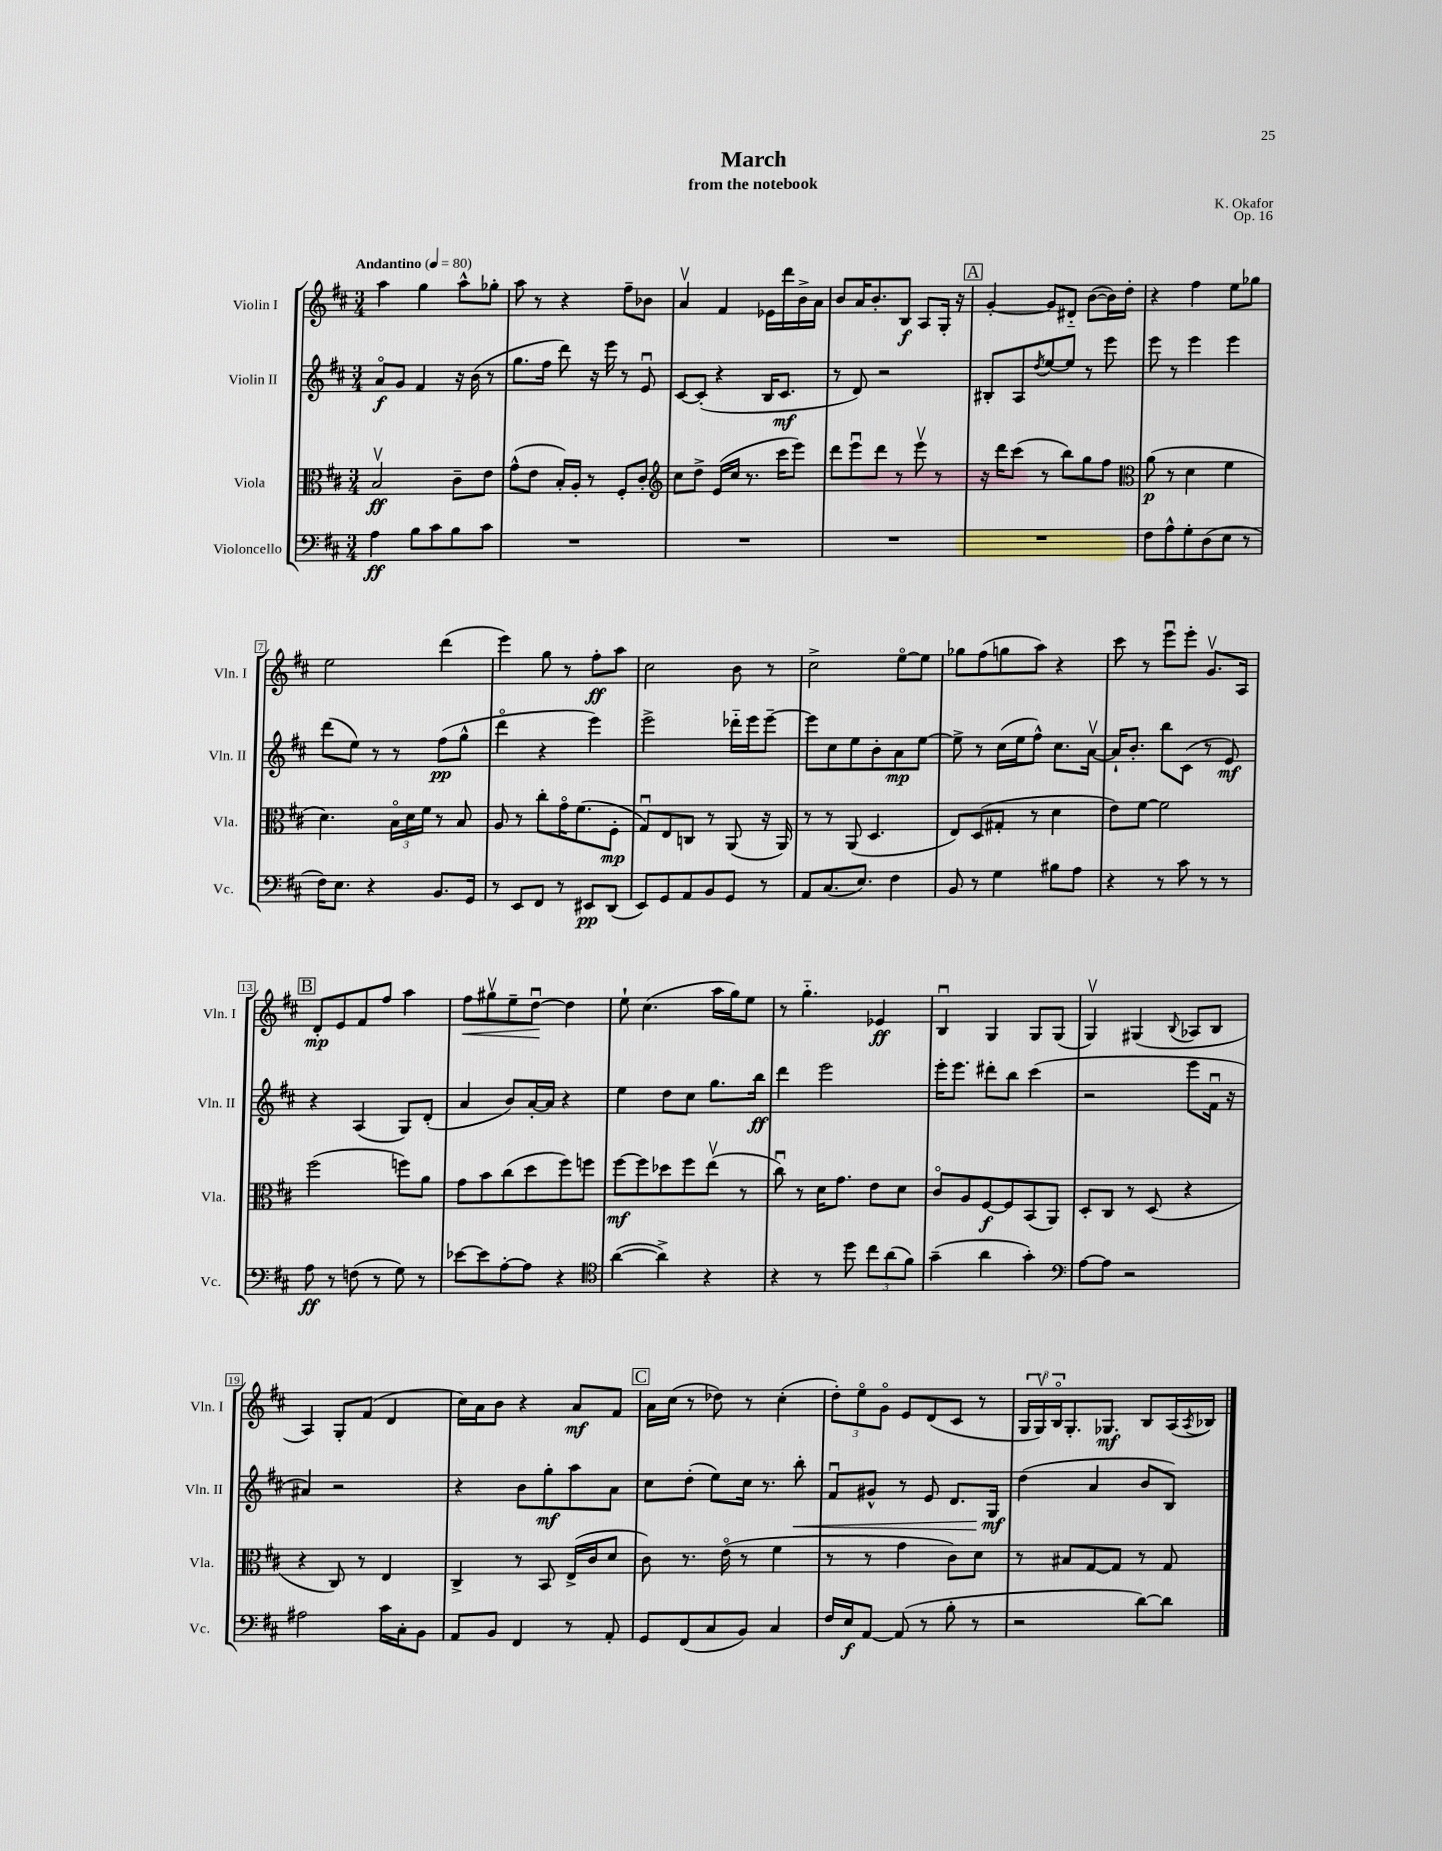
\header { title = "March" composer = "K. Okafor" subtitle = "from the notebook" opus = "Op. 16" }
<<
\new StaffGroup <<
\new Staff = "s0" \with { instrumentName = "Violin I" shortInstrumentName = "Vln. I" } {
    \clef treble \key d \major \numericTimeSignature \time 3/4 \tempo "Andantino" 4 = 80
    a''4 g''4 a''8-^ ges''8-. |
    a''8 r8 r4 fis''8-- bes'8 |
    a'4\upbow fis'4 ees'16 d'''16 b'16-> a'16 |
    b'8 a'16 b'8.-. b8\f a8 g16-. r16 |
    \mark \markup { \box "A" } g'4~-. g'8 dis'8-_ b'8~( b'16) d''16-. |
    r4 fis''4 e''8 ges''8 |
    e''2 d'''4( |
    e'''4) g''8 r8 fis''8-.\ff a''8 |
    cis''2 b'8 r8 |
    cis''2-> e''8~\flageolet e''8 |
    ges''8 fis''8( g''8 a''8) r4 |
    cis'''8 r8 e'''8\downbow e'''8-. g'8.\upbow a16 |
    \mark \markup { \box "B" } d'8-.\mp e'8 fis'8 fis''8 a''4 |
    fis''8\< gis''8\upbow e''8-- d''8~\downbow\! d''4 |
    e''8-! cis''4.( a''16 g''16) e''8 |
    r8 g''4.-_ ees'4\ff |
    b4\downbow g4 g8 g8( |
    g4\upbow) gis4( \appoggiatura { b8 } aes8 b8 |
    a4) g8-. fis'8( d'4 |
    cis''16) a'16 b'8 r4 a'8\mf fis'8 |
    \mark \markup { \box "C" } a'16 cis''16( r8 des''8) r8 cis''4-.( |
    \tuplet 3/2 { d''8-.) e''8\flageolet g'8\flageolet } e'8 d'8( cis'8 r8 |
    \tuplet 3/2 { g16 g16\upbow) b16\flageolet } g8.-. ges8.\mf b8 a16( \acciaccatura { a8 } bes16) \bar "|." |
}
\new Staff = "s1" \with { instrumentName = "Violin II" shortInstrumentName = "Vln. II" } {
    \clef treble \key d \major \numericTimeSignature \time 3/4
    a'8\flageolet\f g'8 fis'4 r16 b'16( r8 |
    g''8. fis''16 d'''8) r16 e'''16 r8 e'8\downbow |
    cis'8~ cis'8-.( r4 b16 cis'8.\mf |
    r8 d'8) r2 |
    \mark \markup { \box "A" } bis8-. a8 \acciaccatura { d''8 } e''8~ e''8 r8 e'''8 |
    e'''8 r8 e'''4 e'''4 |
    d'''8( e''8) r8 r8 fis''8\pp( g''8-^ |
    d'''4\flageolet r4 e'''4) |
    e'''2-> des'''16-_ e'''16 e'''8~-- |
    e'''8 cis''8 e''8 b'8-. a'8\mp e''8~ |
    e''8-> r8 cis''16( e''16 fis''8-^) cis''8. a'16~\upbow |
    a'16-! b'8.-. b''8 cis'8( r8 e'8\mf) |
    \mark \markup { \box "B" } r4 a4( g8) d'8-.( |
    a'4 b'8) a'16~-. a'16 r4 |
    e''4 d''8 cis''8 g''8. b''16\ff |
    d'''4 e'''2 |
    e'''16-. e'''8. dis'''8-. b''8 cis'''4( |
    r2 e'''8 fis'16\downbow r16 |
    ais'4) r2 |
    r4 b'8 g''8-.\mf a''8 a'8 |
    \mark \markup { \box "C" } cis''8 d''8-.( e''8) cis''16 r8. b''8-.\< |
    fis'8\downbow gis'8-^ r8 e'8 d'8. g16\mf\! |
    d''4( a'4 b'8 b8) \bar "|." |
}
\new Staff = "s2" \with { instrumentName = "Viola" shortInstrumentName = "Vla." } {
    \clef alto \key d \major \numericTimeSignature \time 3/4
    b2\upbow\ff cis'8-- e'8 |
    g'8-^( e'8 b16-.) a16-. r8 fis8-. cis'8-. |
    \clef treble cis''8 d''8-> e'16( cis''16 r8. cis'''16 e'''8) |
    d'''8 e'''8\downbow d'''8 r8 e'''8\upbow r8 |
    \mark \markup { \box "A" } r16 d'''16 cis'''8( r8 b''8) g''8 fis''8 |
    \clef alto a'8\p( r8 d'4 fis'4 |
    d'4.) \tuplet 3/2 { b16\flageolet d'16 fis'16 } r8 b8 |
    a8 r8 cis''8-. g'16\flageolet fis'8.( fis8-.\mp |
    g8\downbow) e8 c8 r8 a,8( r16 a,16) |
    r8 r8 a,8( d4. |
    e8) d8( gis8-. r8 d'4 |
    e'8) fis'8~ fis'2 |
    \mark \markup { \box "B" } fis''2( f''8) a'8 |
    g'8 b'8 cis''8( d''8 fis''8) f''8 |
    fis''8~\mf fis''8 des''8 fis''8 e''8\upbow( r8 |
    cis''8\downbow) r8 d'16 g'8. e'8 d'8 |
    cis'8\flageolet a8 fis8~\f fis8 b,8( a,8) |
    d8-. cis8 r8 d8( r4 |
    r4 cis8) r8 e4 |
    cis4-> r8 b,8 e16->( cis'16 d'8 |
    \mark \markup { \box "C" } cis'8) r8. e'16\flageolet( r8 fis'4 |
    r8 r8 g'4 cis'8) d'8 |
    r8 bis8 g8~ g8 r8 g8 \bar "|." |
}
\new Staff = "s3" \with { instrumentName = "Violoncello" shortInstrumentName = "Vc." } {
    \clef bass \key d \major \numericTimeSignature \time 3/4
    a4\ff b8 cis'8 b8 cis'8 |
    R2. |
    R2. |
    R2. |
    \mark \markup { \box "A" } R2. |
    fis8 a8-^ g8-. d8( e8 r8 |
    fis16) e8. r4 b,8. g,16 |
    r8 e,8 fis,8 r8 eis,8\pp d,8( |
    e,8) g,8 a,8 b,8 g,8 r8 |
    a,8 cis8.( e8.) fis4 |
    b,8 r8 g4 bis8 a8 |
    r4 r8 cis'8 r8 r8 |
    \mark \markup { \box "B" } a8\ff r8 f8( r8 g8) r8 |
    ees'8~ ees'8 a8~-. a8 r4 |
    \clef tenor a'4~( a'4->) r4 |
    r4 r8 d''8 \tuplet 3/2 { cis''8 a'8( fis'8) } |
    g'4--( a'4 g'4-.) |
    \clef bass a8~ a8 r2 |
    ais2 cis'16 cis16-. b,8 |
    a,8 b,8 fis,4 r8 a,8-. |
    \mark \markup { \box "C" } g,8 fis,8( cis8 b,8) cis4 |
    fis16 e16\f a,8~ a,8( r8 b8-. r8 |
    r2 d'8~) d'8 \bar "|." |
}
>>
>>
\layout { \context { \Score \override BarNumber.stencil = #(make-stencil-boxer 0.1 0.3 ly:text-interface::print) } }
